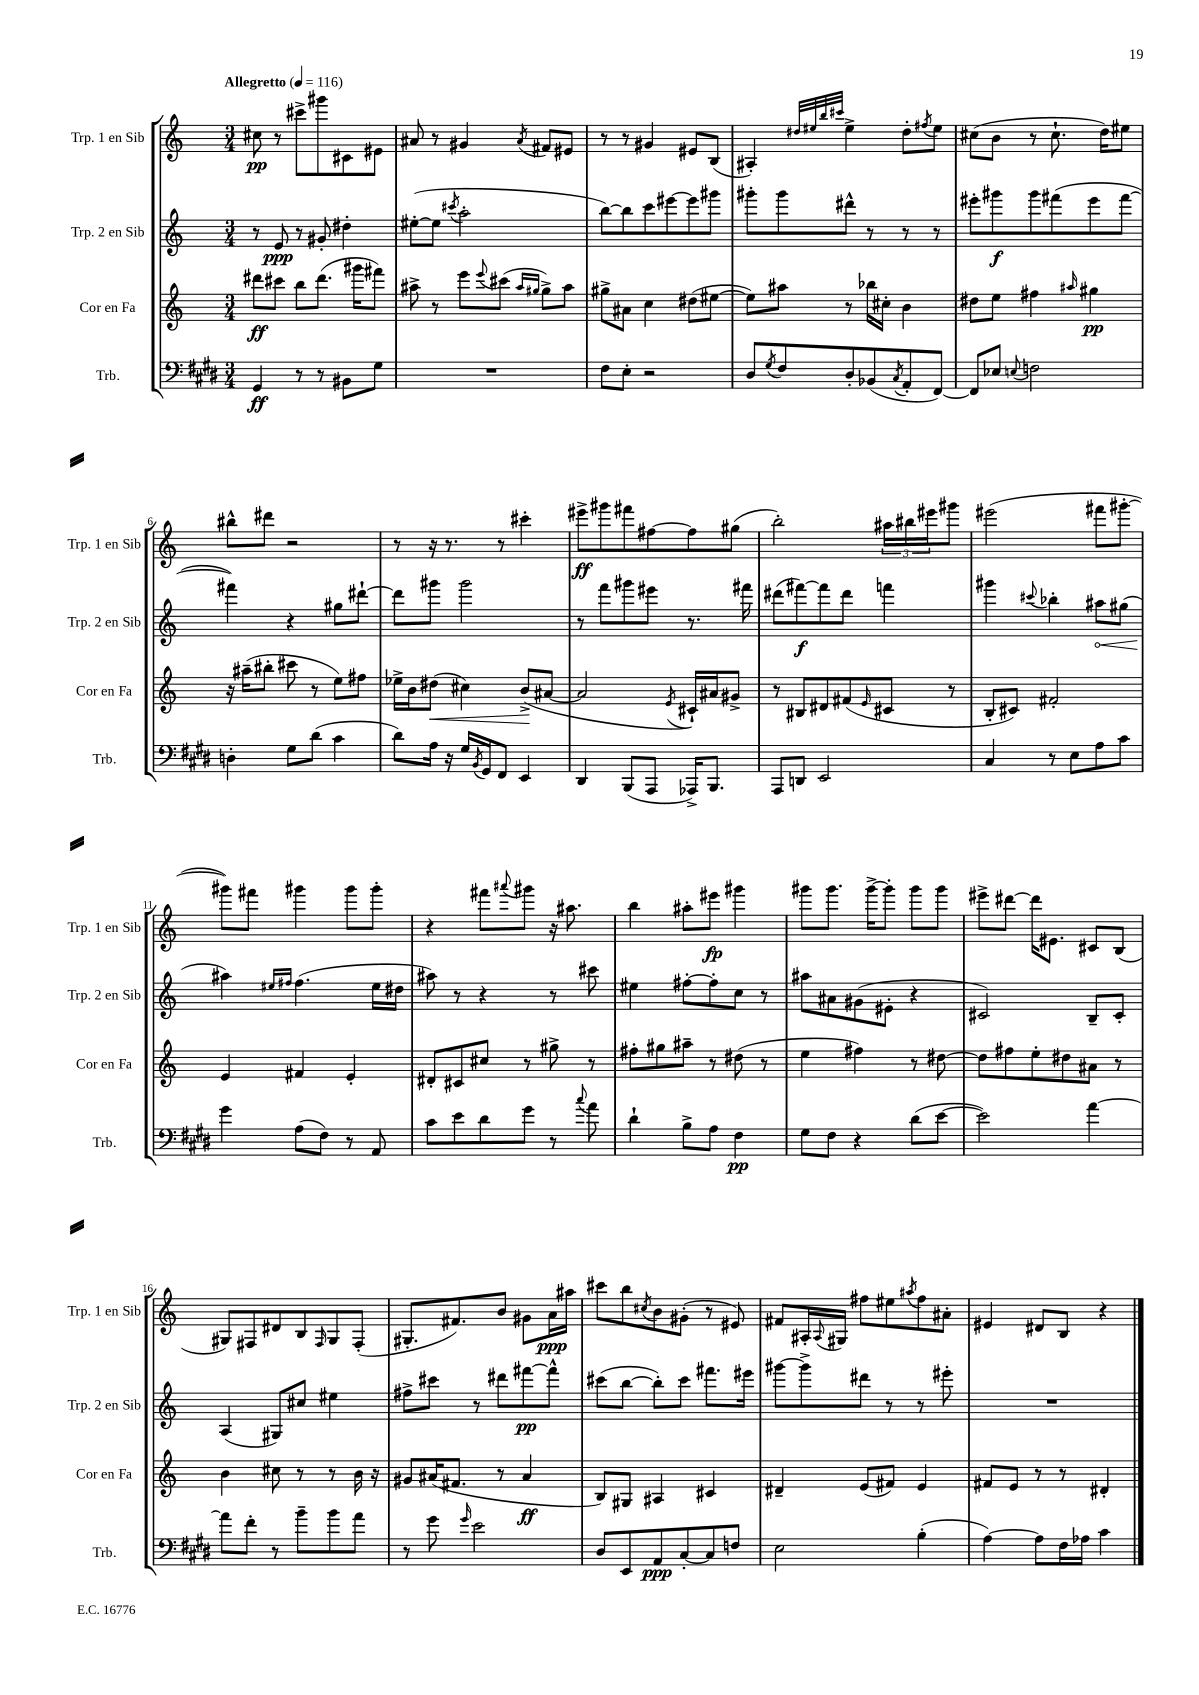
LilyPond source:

<<
\new StaffGroup <<
\new Staff = "s0" \with { instrumentName = "Trp. 1 en Sib" shortInstrumentName = "Trp. 1 en Sib" } {
    \clef treble \key c \major \numericTimeSignature \time 3/4 \tempo "Allegretto" 4 = 116
    cis''8\pp r8 cis'''8-> gis'''8 cis'8 eis'8 |
    ais'8 r8 gis'4 \acciaccatura { ais'8 } fis'8 eis'8 |
    r8 r8 gis'4 eis'8 b8( |
    ais4-.) \grace { dis''32 eis''32 b''32 cis'''32 } eis''4-> dis''8-. \acciaccatura { fis''8 } eis''8 |
    cis''8( b'8 r8 cis''8.-! d''16) eis''8 |
    bis''8-^ dis'''8 r2 |
    r8 r16 r8. r8 cis'''4-. |
    eis'''8->\ff gis'''8 fis'''8 fis''8~ fis''8 gis''8( |
    b''2-.) \tuplet 3/2 { ais''16 bis''16 eis'''16 } gis'''8 |
    eis'''2( fis'''8 gis'''8~-. |
    gis'''8) fis'''8 gis'''4 gis'''8 gis'''8-. |
    r4 fis'''8 \appoggiatura { ais'''8 } gis'''8 r16 ais''8. |
    b''4 ais''8-. eis'''8\fp gis'''4 |
    gis'''8 gis'''8. gis'''16~-> gis'''8-. gis'''8 gis'''8 |
    eis'''8-> dis'''8~ dis'''16 eis'8. cis'8 b8( |
    gis8) fis8 dis'8 b8 \grace { fis16 } gis8 fis8-.( |
    gis8.-. fis'8.) b'8 gis'8 a'16\ppp ais''16 |
    cis'''8 b''8 \acciaccatura { cis''8 } b'8 gis'8-.( r8 eis'8) |
    fis'8 ais16-. \appoggiatura { ais8 } gis16 fis''8 eis''8 \acciaccatura { ais''8 } fis''8 ais'8-. |
    eis'4 dis'8 b8 r4 \bar "|." |
}
\new Staff = "s1" \with { instrumentName = "Trp. 2 en Sib" shortInstrumentName = "Trp. 2 en Sib" } {
    \clef treble \key c \major \numericTimeSignature \time 3/4
    r8 e'8\ppp r8 gis'8-. dis''4-. |
    eis''8~-.( eis''8 \acciaccatura { cis'''8 } a''2-. |
    b''8~) b''8 c'''8 eis'''8~ eis'''8 gis'''8 |
    gis'''8-. gis'''8 dis'''8-^ r8 r8 r8 |
    eis'''8-. gis'''8\f gis'''8 fis'''8( eis'''8 fis'''8~ |
    fis'''4) r4 gis''8 dis'''8~-! |
    dis'''8 gis'''8 gis'''2 |
    r8 f'''8 gis'''8 eis'''8 r8. fis'''16 |
    dis'''8( fis'''8~\f) fis'''8 dis'''8 f'''4 |
    gis'''4 \appoggiatura { cis'''8 } bes''4-. \once \override Hairpin.circled-tip = ##t ais''8\< gis''8( |
    ais''4\!) \grace { eis''16 fis''16 } fis''4.( eis''16 dis''16 |
    ais''8) r8 r4 r8 cis'''8 |
    eis''4 fis''8~-. fis''8-. c''8 r8 |
    ais''8 ais'8 gis'8( eis'8-. r4 |
    cis'2) b8-- cis'8-. |
    a4( gis8) cis''8 eis''4 |
    fis''8-> cis'''8 r8 dis'''8 fis'''8~\pp fis'''8-^ |
    cis'''8( b''8~ b''8-.) cis'''8 fis'''8. eis'''16 |
    gis'''8~ gis'''8-> dis'''8 r8 r8 eis'''8-. |
    R2. \bar "|." |
}
\new Staff = "s2" \with { instrumentName = "Cor en Fa" shortInstrumentName = "Cor en Fa" } {
    \clef treble \key c \major \numericTimeSignature \time 3/4
    dis'''8\ff cis'''8 b''8 dis'''8.( gis'''16 fis'''8) |
    ais''8-> r8 e'''8 \appoggiatura { e'''8 } cis'''8( \grace { ais''16 gis''16 } gis''8->) ais''8 |
    gis''8-> ais'8 c''4 dis''8( eis''8~ |
    eis''8) ais''8 r8 bes''16 cis''16-. b'4 |
    dis''8 e''8 fis''4 \grace { ais''16 } gis''4\pp |
    r16 ais''16--( bis''8-. cis'''8 r8 e''8) fis''8 |
    ees''16-> b'16 dis''8\<( cis''4) b'8->\!( ais'8~ |
    ais'2 \acciaccatura { e'8 } cis'16-!) ais'16 gis'8-> |
    r8 bis8 dis'8 fis'8( \grace { e'16 } cis'8 r8 |
    b8-. cis'8) fis'2-. |
    e'4 fis'4 e'4-. |
    dis'8-. cis'8 cis''8 r8 gis''8-> r8 |
    fis''8-. gis''8 ais''8-- r8 dis''8( r8 |
    e''4 fis''4) r8 dis''8~ |
    dis''8 fis''8 e''8-. dis''8 ais'8 r8 |
    b'4 cis''8 r8 r8 b'16 r16 |
    gis'8 ais'16( fis'8. r8 ais'4\ff |
    b8) gis8 ais4 cis'4 |
    dis'4-- e'8( fis'8) e'4 |
    fis'8 e'8 r8 r8 dis'4-. \bar "|." |
}
\new Staff = "s3" \with { instrumentName = "Trb." shortInstrumentName = "Trb." } {
    \clef bass \key e \major \numericTimeSignature \time 3/4
    gis,4\ff r8 r8 bis,8 gis8 |
    R2. |
    fis8 e8-. r2 |
    dis8 \acciaccatura { gis8 } fis8 dis8-. bes,8( \acciaccatura { cis8 } a,8-. fis,8~) |
    fis,8 ees8 \appoggiatura { e8 } f2 |
    d4-. gis8 dis'8( cis'4 |
    dis'8) a16 r16 gis16 \acciaccatura { b,8 } gis,16 fis,8 e,4 |
    dis,4 b,,8( a,,8 aes,,16->) b,,8. |
    a,,8 d,8 e,2 |
    cis4 r8 e8 a8 cis'8 |
    gis'4 a8( fis8) r8 a,8 |
    cis'8 e'8 dis'8 gis'8 r8 \appoggiatura { cis''8 } a'8 |
    dis'4-! b8-> a8 fis4\pp |
    gis8 fis8 r4 dis'8( e'8~ |
    e'2) a'4~ |
    a'8 fis'8-. r8 b'8-- b'8 a'8 |
    r8 gis'8 \grace { gis'16 } e'2 |
    dis8 e,8 a,8\ppp cis8~-. cis8 f8 |
    e2 b4-.( |
    a4~) a8 fis16 aes16 cis'4 \bar "|." |
}
>>
>>
